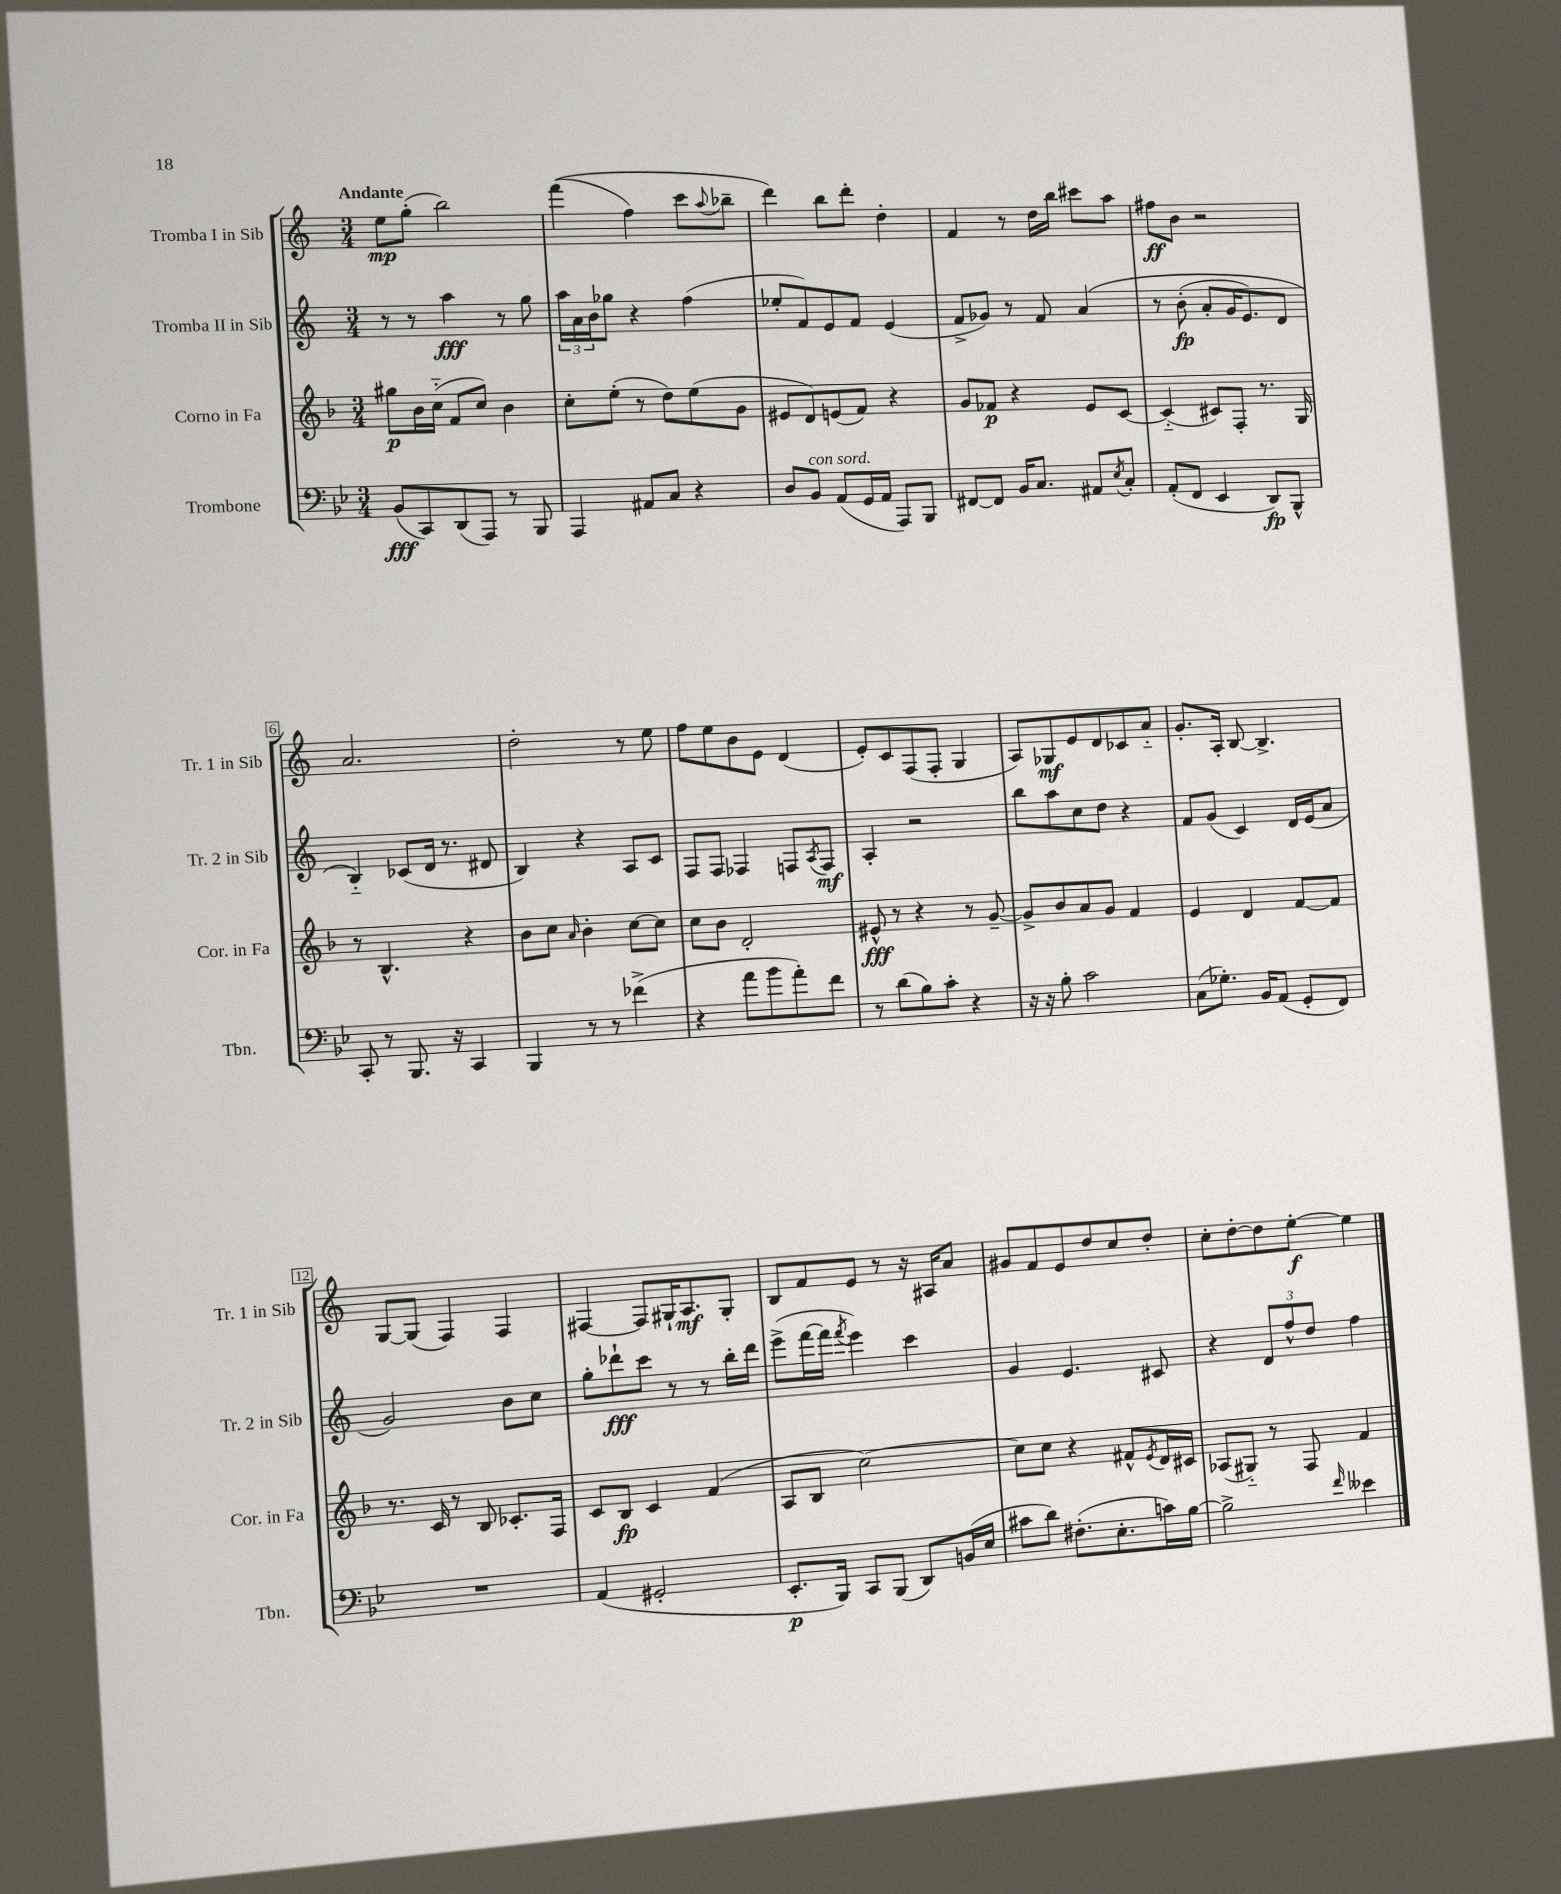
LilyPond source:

<<
\new StaffGroup <<
\new Staff = "s0" \with { instrumentName = "Tromba I in Sib" shortInstrumentName = "Tr. 1 in Sib" } {
    \clef treble \key c \major \numericTimeSignature \time 3/4 \tempo "Andante"
    e''8\mp g''8-.( b''2) |
    f'''4(\( f''4) c'''8 \appoggiatura { a''8 } bes''8-- |
    d'''4\) b''8 d'''8-. d''4-. |
    f'4 r8 d''16 b''16 cis'''8 a''8 |
    fis''8\ff b'8 r2 |
    a'2. |
    d''2-. r8 e''8 |
    f''8 e''8 b'8 e'8 d'4( |
    e'8-.) c'8 f8( f8-. g4 |
    a8) ges8\mf e'8 d'8 ces'8 a'8-_ |
    g'8.-. a16-. b8~ b4.-> |
    g8~ g8( f4) f4 |
    fis4~ fis8 gis16-! a8.\mf gis8-. |
    b8 f'8 e'8 r8 r16 ais16 a'8 |
    gis'8 f'8 e'8 d''8 c''8 d''8-. |
    c''8-. d''8~-. d''8 e''8~-.\f e''4 \bar "|." |
}
\new Staff = "s1" \with { instrumentName = "Tromba II in Sib" shortInstrumentName = "Tr. 2 in Sib" } {
    \clef treble \key c \major \numericTimeSignature \time 3/4
    r8 r8 a''4\fff r8 g''8 |
    \tuplet 3/2 { a''16 a'16 b'16 } ges''8 r4 f''4( |
    ees''8-. f'8) e'8 f'8 e'4( |
    f'8-> ges'8) r8 f'8 a'4\( |
    r8 b'8-.\fp( a'8-. g'16 e'8.) d'8 |
    b4-_\) ces'8( d'16 r8. dis'8 |
    b4) r4 a8 c'8 |
    f8 f8 fes4 f8 \acciaccatura { a8 } f8\mf |
    a4-. r2 |
    b''8 a''8 c''8 d''8 r4 |
    f'8 g'8( c'4) d'16 e'16( a'8 |
    g'2) b'8 c''8 |
    g''8-. des'''8-!\fff c'''8 r8 r8 b''16-. des'''16 |
    e'''8->( f'''16~ f'''16 \acciaccatura { f'''8 } e'''4) c'''4 |
    g'4 e'4. cis'8 |
    r4 \tuplet 3/2 { d'8 f''8-^ d''8 } f''4 \bar "|." |
}
\new Staff = "s2" \with { instrumentName = "Corno in Fa" shortInstrumentName = "Cor. in Fa" } {
    \clef treble \key f \major \numericTimeSignature \time 3/4
    gis''8\p bes'16 c''16-_( f'8 c''8) bes'4 |
    c''8-. e''8-.( r8 d''8) e''8( g'8 |
    eis'8 d'8) e'8( f'8) r4 |
    g'8 fes'8\p r4 e'8 c'8~ |
    c'4-_( cis'8) f8-. r8. g16 |
    r8 bes4.-^ r4 |
    bes'8 c''8 \grace { a'16 } bes'4-. c''8~ c''8 |
    c''8 bes'8 d'2-. |
    eis'8-^\fff r8 r4 r8 g'8~-- |
    g'8-> bes'8 a'8 g'8 f'4 |
    e'4 d'4 f'8~ f'8 |
    r8. c'16 r8 bes8 ces'8.-. f16 |
    c'8 bes8\fp c'4 f'4( |
    a8 bes8 c''2~) |
    c''8 c''8 r4 fis'8-^ \acciaccatura { e'8 } d'16 cis'16 |
    aes8( gis8-_) r8 f8 f'4 \bar "|." |
}
\new Staff = "s3" \with { instrumentName = "Trombone" shortInstrumentName = "Tbn." } {
    \clef bass \key bes \major \numericTimeSignature \time 3/4
    bes,8\fff( c,8) d,8( a,,8) r8 bes,,8 |
    a,,4 ais,8 c8 r4 |
    d8 bes,8^\markup { \italic "con sord." } a,8( g,16 a,16 a,,8) bes,,8 |
    fis,8~ fis,8 bes,16 c8. ais,8 \acciaccatura { ees8 } c8-. |
    a,8-.( f,8 ees,4 d,8\fp) bes,,8-^ |
    c,8-. r8 bes,,8. r16 c,4 |
    bes,,4 r8 r8 fes'4->( |
    r4 a'8 bes'8 a'8-.) f'8 |
    r8 d'8( bes8) c'8-. r4 |
    r16 r16 bes8-. c'2 |
    c8( ges8.-.) bes,16 a,8( g,8-. f,8) |
    R2. |
    a,4( gis,2-. |
    ees,8.-.\p bes,,16) c,8 bes,,8( d,8) b,16( ees16 |
    cis'8 d'8) fis8.-.( ees8.-. c'16) bes16~ |
    bes2-> \grace { f'16 } eeses'4 \bar "|." |
}
>>
>>
\layout { \context { \Score \override BarNumber.stencil = #(make-stencil-boxer 0.1 0.3 ly:text-interface::print) } }
